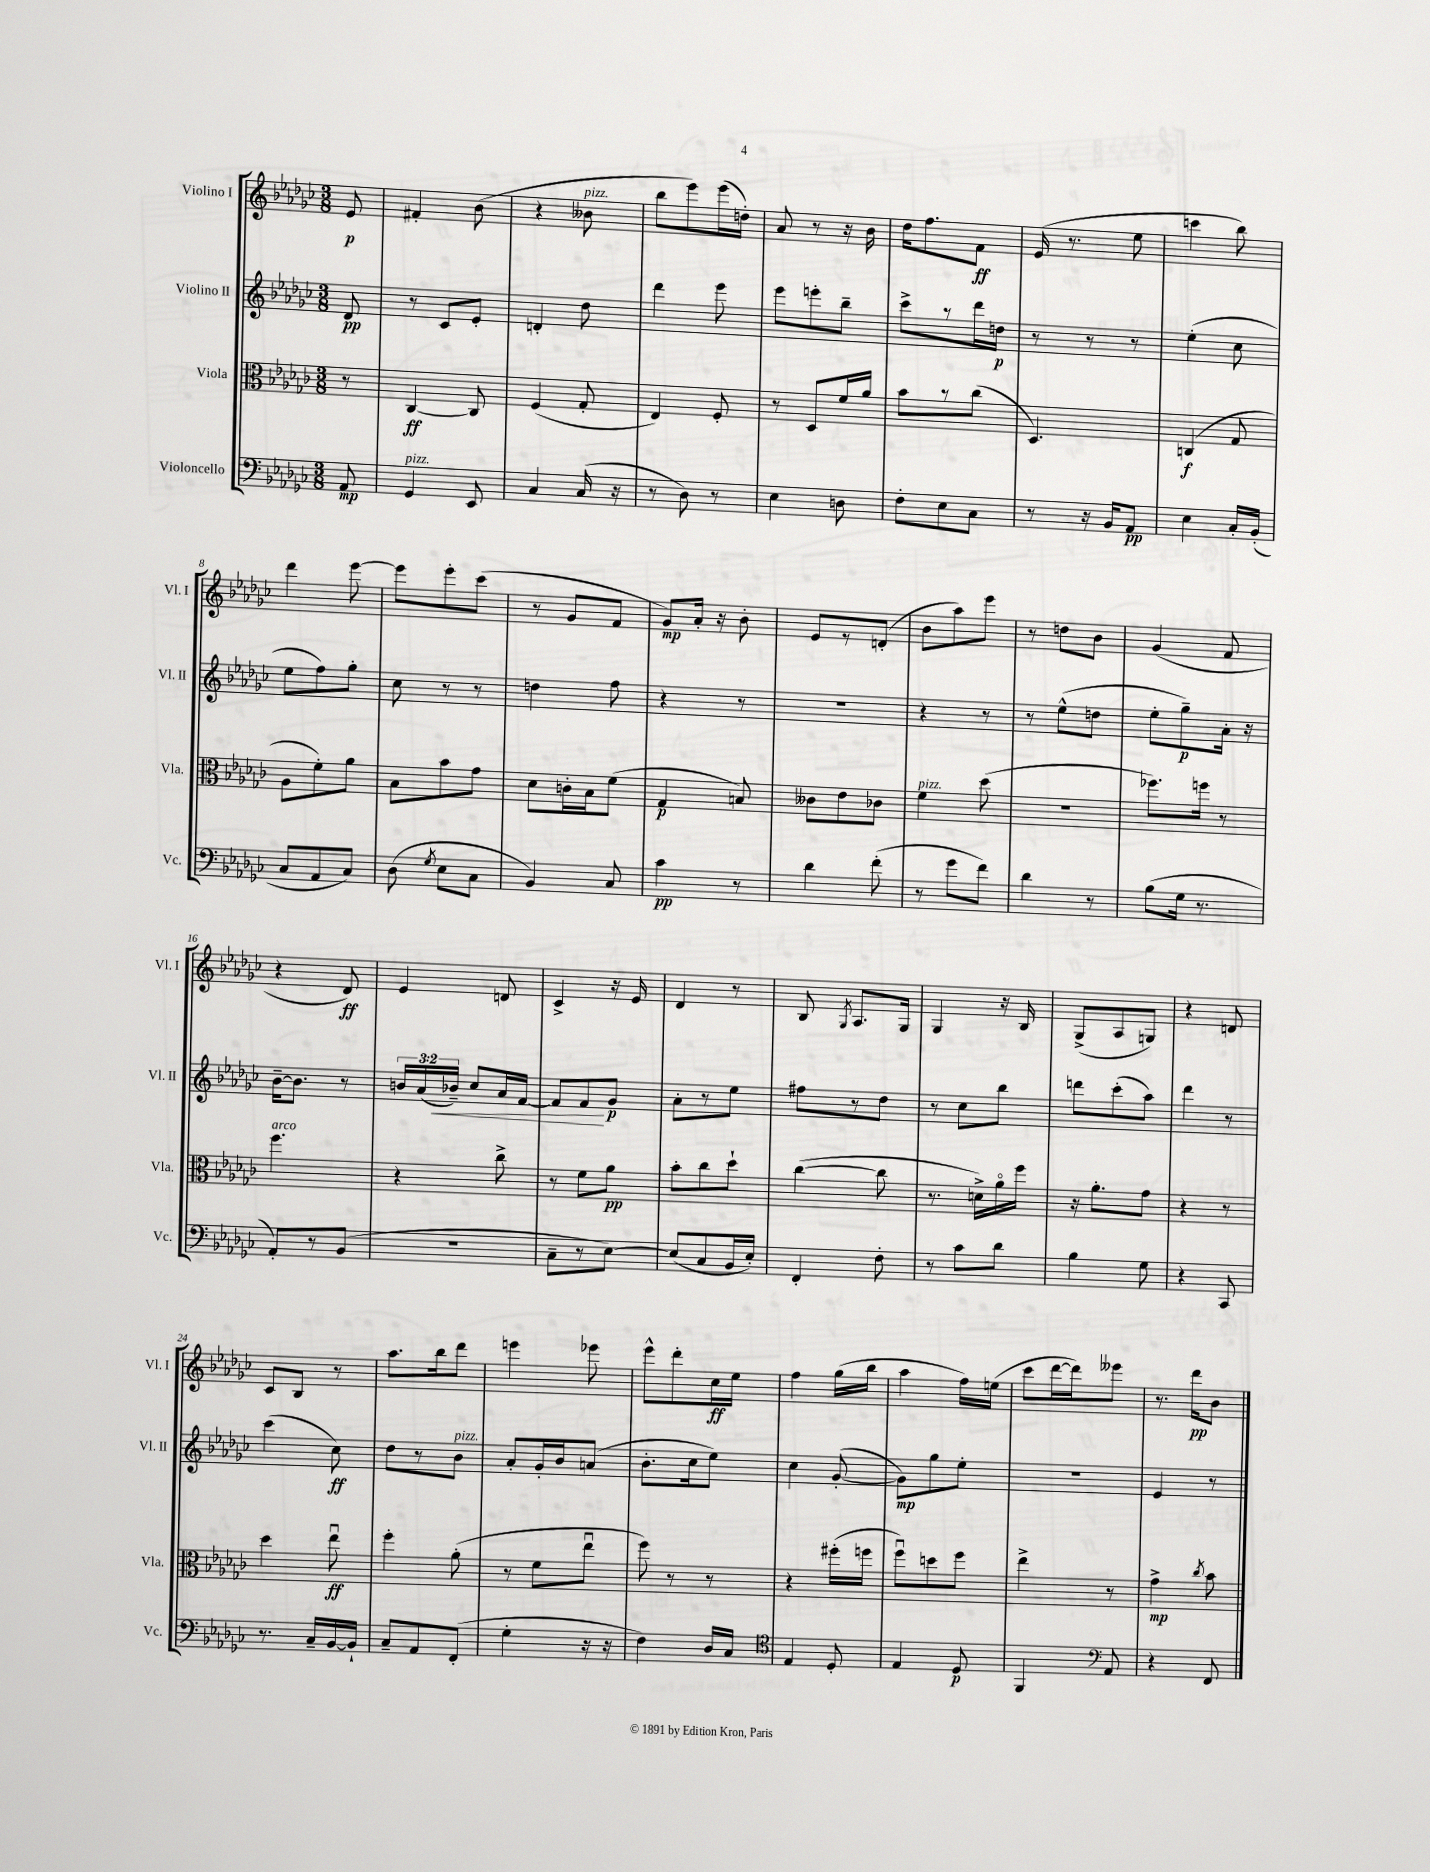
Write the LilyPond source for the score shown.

<<
\new StaffGroup <<
\new Staff = "s0" \with { instrumentName = "Violino I" shortInstrumentName = "Vl. I" } {
    \clef treble \key ges \major \numericTimeSignature \time 3/8 \partial 8
    \autoBeamOff ees'8\p |
    fis'4-. bes'8( |
    r4 beses'8^\markup { \italic "pizz." } |
    bes''8[ ees'''8) ees'''16( d''16]-.) |
    aes'8 r8 r16 bes'16 |
    des''16[ f''8. f'8]\ff |
    ees'16( r8. ees''8 |
    c'''4 bes''8) |
    des'''4 ees'''8~ |
    ees'''8[ ees'''8-. ces'''8]( |
    r8 ges'8[ f'8] |
    ges'8[\mp) aes'16]-. r16 bes'8-. |
    ees'8[ r8 d'8]-.( |
    bes'8[ aes''8) ees'''8] |
    r8 d''8[ bes'8] |
    ges'4( f'8 |
    r4 des'8\ff) |
    ees'4 d'8 |
    ces'4-> r16 ees'16 |
    des'4 r8 |
    bes8 \acciaccatura { ges8 } aes8.[ ges16] |
    ges4 r16 bes16 |
    ges8[->( aes8 g8]) |
    r4 d'8 |
    ces'8[ bes8] r8 |
    aes''8.[ bes''16 des'''8] |
    e'''4 ees'''8 |
    ees'''8[-^ des'''8-. ces''16\ff ees''16] |
    f''4 ges''16[( bes''16] |
    aes''4 f''16[) e''16]( |
    ces'''8[ des'''16~ des'''16) eeses'''8] |
    r8. des'''16[\pp bes'8] \bar "|." |
}
\new Staff = "s1" \with { instrumentName = "Violino II" shortInstrumentName = "Vl. II" } {
    \clef treble \key ges \major \numericTimeSignature \time 3/8 \override Staff.TupletNumber.text = #tuplet-number::calc-fraction-text \partial 8
    \autoBeamOff des'8\pp |
    r8 ces'8[ ees'8]-. |
    d'4-. des''8 |
    des'''4 ees'''8 |
    ees'''8[ e'''8-. bes''8]-- |
    ces'''8[-> r8 des'''16 d''16]\p |
    r8 r8 r8 |
    ees''4-.( ces''8 |
    ees''8[ f''8) ges''8]-. |
    ces''8 r8 r8 |
    d''4 f''8 |
    r4 r8 |
    R4. |
    r4 r8 |
    r8 ees''8[-^( d''8] |
    ees''8[-. ges''8--\p) aes'16]-. r16 |
    bes'16[~-- bes'8.] r8 |
    \tuplet 3/2 { b'16[ aes'16( bes'16]--\<) } ces''8[ aes'16 f'16]~ |
    f'8[ f'8\! ges'8]\p |
    aes'8[-. r8 ees''8] |
    fis''8[ r8 des''8] |
    r8 ces''8[ bes''8] |
    d'''8[ ces'''8-.( aes''8]) |
    des'''4 r8 |
    ces'''4( ces''8\ff) |
    des''8[ r8 bes'8]^\markup { \italic "pizz." } |
    aes'8[-. ges'16-. bes'16 a'8]( |
    bes'8.[-. ces''16 ees''8]) |
    ces''4 ges'8~-.( |
    ges'8[\mp) ges''8 ees''8]-. |
    R4. |
    ees'4 r8 \bar "|." |
}
\new Staff = "s2" \with { instrumentName = "Viola" shortInstrumentName = "Vla." } {
    \clef alto \key ges \major \numericTimeSignature \time 3/8 \partial 8
    \autoBeamOff r8 |
    ces4~\ff ces8 |
    f4( ges8-. |
    ees4) f8-. |
    r8 des8[ f'16 aes'16] |
    bes'8[ r8 ces''8]( |
    des4.) |
    c4\f( ges8 |
    aes8[ f'8-.) aes'8] |
    bes8[ bes'8 ges'8] |
    des'8[ c'16-. bes16 f'8]( |
    ges4\p b8) |
    ceses'8[ ees'8 ces'8] |
    f'4^\markup { \italic "pizz." } des''8( |
    R4. |
    fes''8.[) f''16] r8 |
    f''4.^\markup { \italic "arco" } |
    r4 ces''8-> |
    r8 f'8[ aes'8]\pp |
    bes'8[-. ces''8 des''8]-! |
    ces''4~( ces''8 |
    r8. d'16[->) aes'16\flageolet f''16] |
    r16 aes'8.[-. ges'8] |
    r4 r8 |
    des''4 ees''8\downbow\ff |
    f''4-. aes'8-.( |
    r8 f'8[ ees''8]\downbow |
    f''8) r8 r8 |
    r4 fis''16[-.( f''16] |
    f''8[\downbow) d''8 f''8] |
    ees''4-> r8 |
    ges'4->\mp \acciaccatura { ces''8 } bes'8 \bar "|." |
}
\new Staff = "s3" \with { instrumentName = "Violoncello" shortInstrumentName = "Vc." } {
    \clef bass \key ges \major \numericTimeSignature \time 3/8 \partial 8
    \autoBeamOff aes,8\mp |
    ges,4^\markup { \italic "pizz." } ees,8 |
    ces4 ces16( r16 |
    r8 des8) r8 |
    ees4 d8 |
    f8[-. ees8 ces8] |
    r8 r16 bes,16[ aes,8]\pp |
    ees4 ces16[-. bes,16]-.( |
    ces8[ aes,8 ces8]) |
    des8( \acciaccatura { ges8 } ees8[ ces8] |
    bes,4) ces8 |
    ces'4\pp r8 |
    des'4 f'8-.( |
    r8 ges'8[ f'8]) |
    des'4 r8 |
    bes8[( ges16] r8. |
    aes,8[-.) r8 bes,8]( |
    R4. |
    ces8[-- r8 ees8]~) |
    ees8[( ces8 bes,16 ees16]-.) |
    f,4-. f8-. |
    r8 ces'8[ des'8] |
    bes4 ges8 |
    r4 ces,8 |
    r8. ces16[-- bes,16~ bes,16]-! |
    ces8[-- aes,8 f,8]-.( |
    ges4-. r16 r16 |
    f4) des16[ ces16] |
    \clef tenor ees4 des8-. |
    ees4 des8\p |
    f,4 \clef bass aes,8 |
    r4 f,8 \bar "|." |
}
>>
>>
